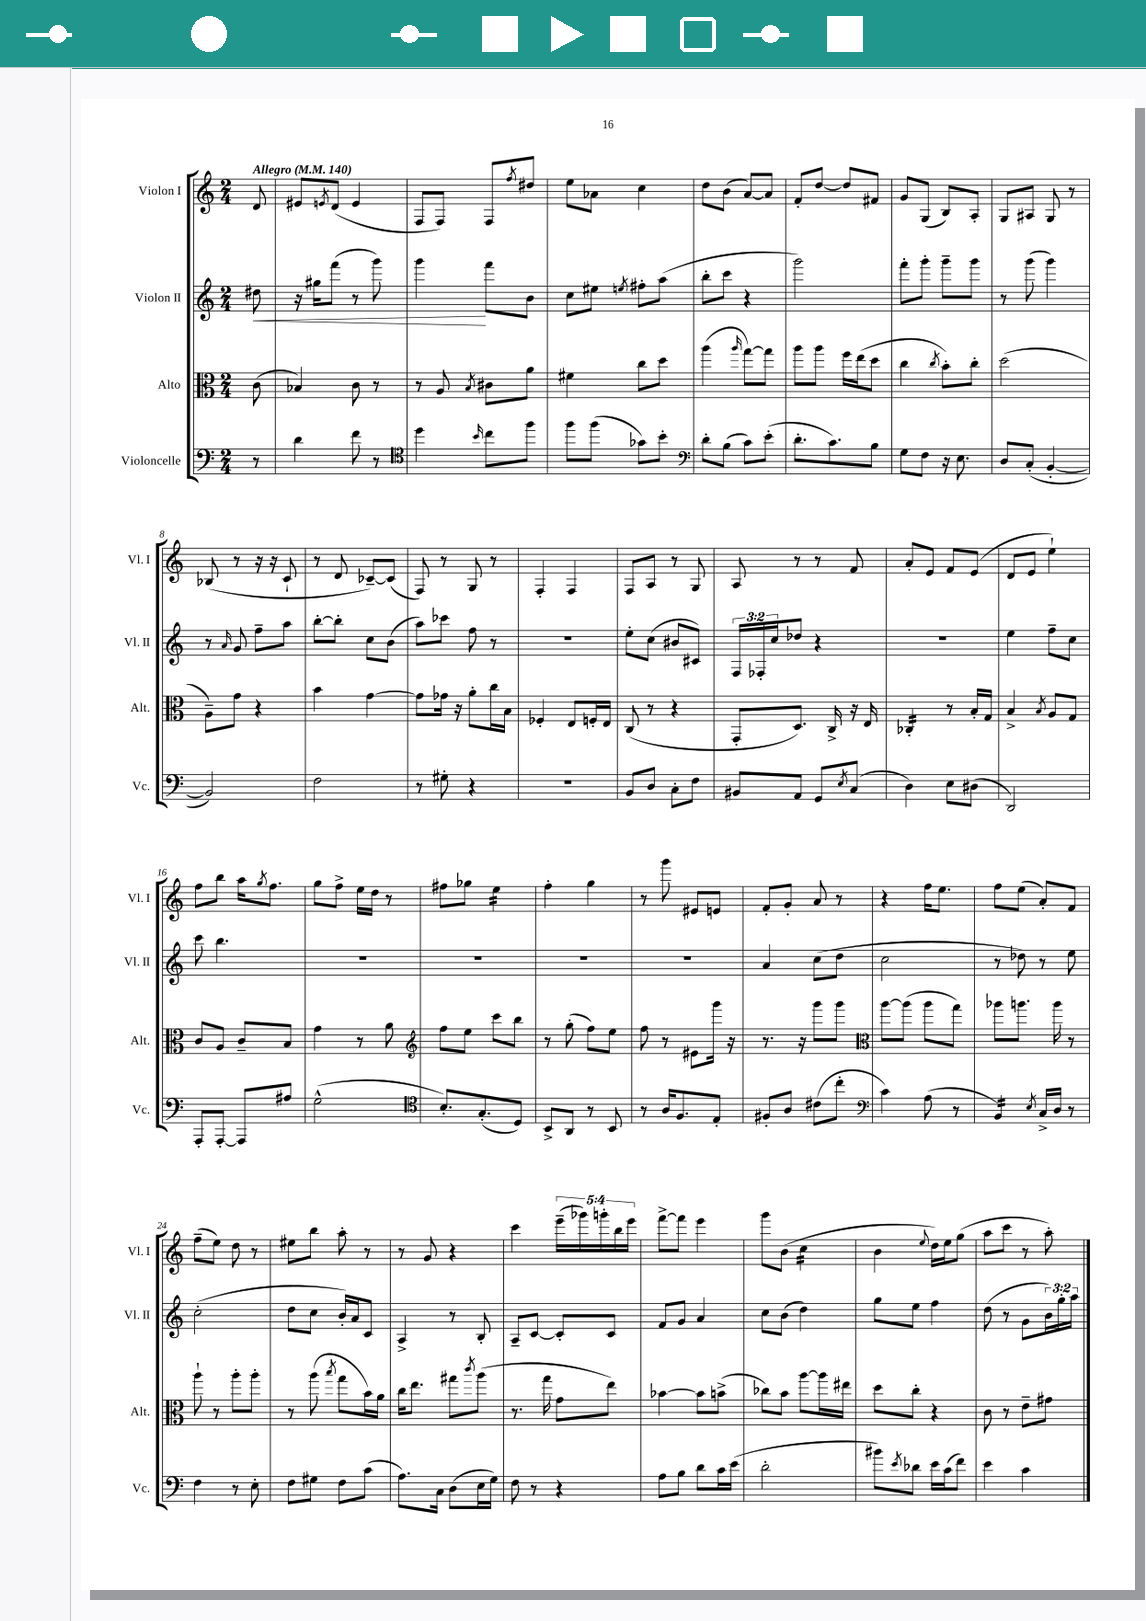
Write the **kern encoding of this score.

**kern	**kern	**kern	**kern
*staff4	*staff3	*staff2	*staff1
*clefF4	*clefC3	*clefG2	*clefG2
*k[]	*k[]	*k[]	*k[]
*M2/4	*M2/4	*M2/4	*M2/4
*MM140	*MM140	*MM140	*MM140
8r	(8c	8dd#	8d
=	=	=	=
4d	4B-)	16r	8e#
.	.	16gg#	.
.	.	.	8qe
.	.	(8fff	(8d
8f	8c	8r	4e
8r	8r	8ggg)	.
=	=	=	=
*clefC4	*	*	*
4dd	8r	4ggg	8F
.	8A	.	8F)
16qqb	8qB	.	.
8cc	8c#	8fff	8F
.	.	.	8qff
8ff	8a	8b	8dd#
=	=	=	=
8ff	4f#	8cc	8ee
(8ff	.	8ee#	8a-
.	.	8qee	.
8g-)	8cc	8ff#'	4cc
8b'	8dd	(8aa	.
=	=	=	=
*clefF4	*	*	*
8d'	(4aa	8bb'	8dd
(8B	.	8ccc	(8b
.	16qqaa	.	.
8c)	[8gg)	4r	[8a)
(8e'	8gg]	.	8a]
=	=	=	=
8.d'	8aa	2ggg)	8f'
.	8aa	.	[8dd
8.c)	.	.	.
.	16ff	.	8dd]
.	(16ee	.	.
8B	8dd	.	8f#
=	=	=	=
8G	4cc	8fff'	8g
8F	.	8ggg'	(8G
.	8qcc	.	.
16r	8b')	8ggg~	8B)
8.E	.	.	.
.	8cc'	8ggg	8A'
=	=	=	=
8D	(2dd	8r	8G
(8C'	.	(8ggg	8A#
[4BB'	.	4ggg)	8G
.	.	.	8r
=	=	=	=
2BB])	8A~)	8r	(8B-
.	.	16qqa	.
.	8g	8g	8r
.	4r	8ff~	16r
.	.	.	16r
.	.	8aa	8c`
=	=	=	=
2F	4b	[8bb'	8r
.	.	8bb']	8d
.	[4g	8cc	[8c-~)
.	.	(8b	(8c-]
=	=	=	=
8r	8g]	8aa)	8F)
8G#'	16g-	8ccc-	8r
.	16r	.	.
4r	8a'	8ff	8G
.	16cc	8r	8r
.	16B	.	.
=	=	=	=
2r	4F-'	2r	4F'
.	8E	.	4F
.	16F'	.	.
.	16E	.	.
=	=	=	=
8BB	(8C	8ee'	8F
8D	8r	(8cc	8A
8C'	4r	8b#	8r
8F	.	8c#)	8G
=	=	=	=
8BB#	8GG'	24F	8A
.	.	24F-'	.
.	.	24cc	.
8AA	8.D)	8dd-	8r
8GG	.	4r	8r
.	16C^	.	.
8qE	.	.	.
(8C	16r	.	8f
.	16E	.	.
=	=	=	=
4D)	4C-'	2r	8a'
.	.	.	8e
8E	8r	.	8f
(8D#	16B'	.	(8e
.	16G	.	.
=	=	=	=
2DD)	4B^	4ee	8d
.	.	.	8e
.	8qB	.	.
.	8A	8ff~	4ee`)
.	8G	8cc	.
=	=	=	=
8AAA'	8c	8ccc	8ff
[8AAA'	8A	4.bb	8bb
8AAA]	8c~	.	16aa
.	.	.	8qgg
.	.	.	8.ff
8A#	8B	.	.
=	=	=	=
(2G^^	4g	2r	8gg
.	.	.	8ff^
.	8r	.	16ee
.	.	.	16dd
.	8a	.	8r
=	=	=	=
*clefC4	*clefG2	*	*
8.B')	8ff	2r	8ff#
.	8ee	.	8gg-
(8.G'	.	.	.
.	8ccc	.	4ee
8D)	8bb	.	.
=	=	=	=
8BB^	8r	2r	4ff'
8AA	(8gg'	.	.
8r	8ff)	.	4gg
8BB	8ee	.	.
=	=	=	=
8r	8ff	2r	8r
16A	8r	.	8ggg
8.F	.	.	.
.	8e#	.	8e#
8E'	16ggg	.	8e
.	16r	.	.
=	=	=	=
8F#'	8.r	4a	8f'
8A	.	.	8g'
.	16r	.	.
(8c#	8ggg	(8cc	8a
8cc'	8ggg	8dd	8r
=	=	=	=
*clefF4	*clefC3	*	*
4c)	[8aa	2cc	4r
.	(8aa]	.	.
(8A	8aa	.	16ff
.	.	.	8.ee
8r	8gg)	.	.
=	=	=	=
4BB)	8aa-	8r	8ff
.	8.aa	8dd-)	(8ee
8qE	.	.	.
16C^	.	8r	8a')
16D	16aa	.	.
8r	8r	8ee	8f
=	=	=	=
4F	8aa`	(2cc'	(8ff~
.	8r	.	8ee)
8r	8aa'	.	8dd
8E'	8aa'	.	8r
=	=	=	=
8F	8r	8dd	8ee#
8G#	(8aa	8cc	8bb
.	8qbb	.	.
8F	8gg	16b')	8aa'
.	.	16a	.
(8c	16b)	8c	8r
.	16a	.	.
=	=	=	=
8.A)	16cc	4A^	8r
.	8.ee	.	.
.	.	.	8g
16C	.	.	.
(8D	8gg#	8r	4r
.	8qccc	.	.
16E	(8aa	8B'	.
16G)	.	.	.
=	=	=	=
8F	8.r	8A~	4ccc
8r	.	[8c	.
.	16gg	.	.
4r	8g	8c']	(20eee~
.	.	.	20ggg-)
.	.	.	20ggg'
.	8ee)	8c	.
.	.	.	20bb
.	.	.	20eee
=	=	=	=
8A	[4b-	8f	[8fff^
8B	.	8g	8fff]
8d	8b-]	4a	4eee
16c	(8b^	.	.
(16e	.	.	.
=	=	=	=
2d'	8cc-)	8cc	8ggg
.	8b	(8b	(8b
.	[8aa	4dd)	4cc
.	16aa]	.	.
.	16ee#	.	.
=	=	=	=
8b#)	8dd	8gg	4b
8qe	.	.	.
8d-	8cc'	8ee	.
.	.	.	8qqee
16e	4r	4ff	16dd)
(16c	.	.	16ee
8f)	.	.	(8gg
=	=	=	=
4e	8c	(8dd	8aa
.	8r	8r	8ccc
4c	8e~	8g	8r
.	8g#	24b)	8aa')
.	.	24gg'	.
.	.	24aa	.
==	==	==	==
*-	*-	*-	*-
